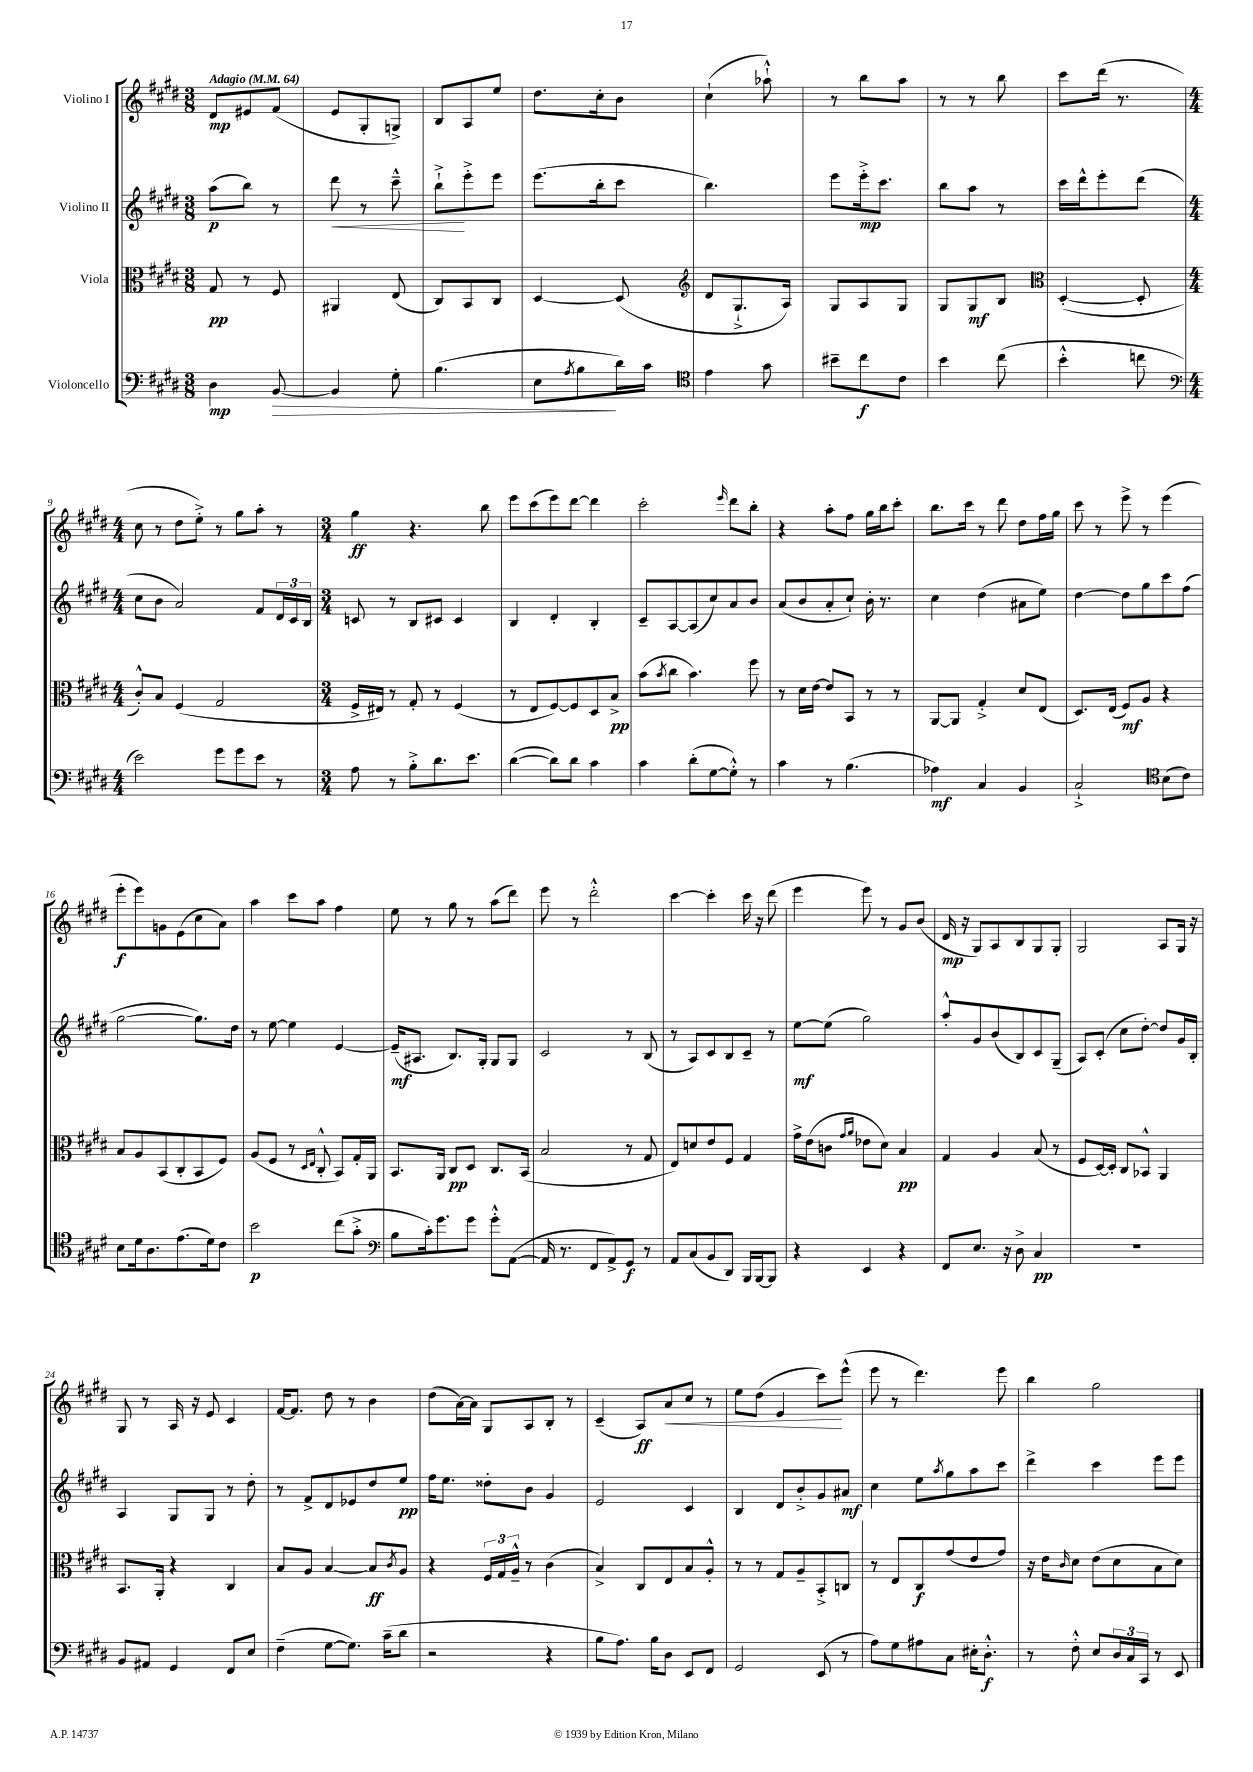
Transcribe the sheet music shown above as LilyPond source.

<<
\new StaffGroup <<
\new Staff = "s0" \with { instrumentName = "Violino I" } {
    \clef treble \key e \major \numericTimeSignature \time 3/8 \tempo "Adagio" 4 = 64
    dis'8\mp eis'8 fis'8( |
    e'8 gis8-. g8->) |
    b8 a8 e''8 |
    dis''8. cis''16-. b'8 |
    cis''4-!( aes''8-!-^) |
    r8 b''8 a''8 |
    r8 r8 b''8 |
    cis'''8 dis'''16( r8. |
    \numericTimeSignature \time 4/4 cis''8 r8 dis''8 e''8-.->) r8 gis''8 a''8-. r8 |
    \numericTimeSignature \time 3/4 gis''4\ff r4. b''8 |
    e'''8 cis'''8( e'''8) dis'''8~ dis'''4 |
    cis'''2-. \grace { e'''16 } dis'''8 b''8-. |
    r4 a''8-. fis''8 gis''16 b''16 cis'''8-. |
    b''8. cis'''16 r8 dis'''8 dis''8 fis''16 gis''16 |
    cis'''8 r8 e'''8-> r8 e'''4( |
    e'''8-.\f e'''8) g'8 e'8( cis''8 a'8) |
    a''4 cis'''8 a''8 fis''4 |
    e''8 r8 gis''8 r8 a''8( dis'''8) |
    e'''8 r8 dis'''2-.-^ |
    cis'''4~ cis'''4-. cis'''16 r16 dis'''8( |
    e'''4 e'''8) r8 gis'8 b'8( |
    dis'16\mp r16 gis8) a8 b8 gis8 gis8-. |
    gis2 a8 gis16 r16 |
    gis8 r8 a16 r16 e'8 cis'4 |
    fis'16~ fis'8. dis''8 r8 b'4 |
    dis''8( a'16~) a'16 gis8 a8 b8-. r8 |
    cis'4--( a8\ff) a'8\< cis''8 r8 |
    e''8 dis''8( e'4 cis'''8\!) e'''8-^( |
    e'''8 r8 dis'''4.) e'''8 |
    b''4 gis''2 \bar "|." |
}
\new Staff = "s1" \with { instrumentName = "Violino II" } {
    \clef treble \key e \major \numericTimeSignature \time 3/8
    a''8\p( b''8) r8 |
    dis'''8\< r8 cis'''8---^ |
    b''8-!->\! e'''8-.-> e'''8 |
    e'''8.( b''16-. cis'''8 |
    b''4.) |
    e'''8 e'''16-.->\mp cis'''8. |
    b''8 a''8 r8 |
    cis'''16 dis'''16-^ e'''8-. dis'''8( |
    \numericTimeSignature \time 4/4 cis''8 b'8 a'2) fis'8 \tuplet 3/2 { dis'16 cis'16 b16 } |
    \numericTimeSignature \time 3/4 c'8 r8 b8 cis'8 cis'4 |
    b4 dis'4-. b4-. |
    cis'8-- a8~ a8( cis''8) a'8 b'8 |
    a'8( b'8 a'8-. cis''8-!) b'16-. r8. |
    cis''4 dis''4( ais'8 e''8) |
    dis''4~ dis''8 gis''8 cis'''8 fis''8( |
    gis''2~ gis''8.) dis''16 |
    r8 e''8~ e''4 e'4~ |
    e'16--\mf( ais8. b8.) gis16-. gis8 gis8 |
    cis'2 r8 b8( |
    r8 a8) cis'8 b8 cis'8-- r8 |
    e''8~\mf e''8( gis''2) |
    a''8-.-^ gis'8 b'8( b8) cis'8 gis8--( |
    a8) cis'8-.( cis''8 dis''8~-.) dis''8 gis'16 b16-. |
    a4 gis8 gis8 r8 dis''8-. |
    r8 fis'8-> dis'8 ees'8 dis''8 e''8\pp |
    fis''16 e''8. disis''8-. b'8 gis'4 |
    e'2 cis'4 |
    b4 dis'8 b'8-.-> gis'8 ais'8\mf |
    cis''4 e''8 \acciaccatura { a''8 } gis''8 a''8 cis'''8 |
    dis'''4-> cis'''4 e'''8 e'''8 \bar "|." |
}
\new Staff = "s2" \with { instrumentName = "Viola" } {
    \clef alto \key e \major \numericTimeSignature \time 3/8
    gis8\pp r8 fis8 |
    ais,4 e8( |
    cis8) b,8 cis8 |
    dis4~ dis8( |
    \clef treble dis'8 gis8.-!-> a16) |
    gis8 a8 gis8 |
    gis8 gis8\mf b8 |
    \clef alto dis4~-.( dis8-. |
    \numericTimeSignature \time 4/4 cis'8-.-^) b8 fis4( gis2 |
    \numericTimeSignature \time 3/4 fis16-> eis16) r8 gis8-. r8 fis4( |
    r8 e8 fis8~) fis8 dis8 b8->\pp |
    b'8( \acciaccatura { b'8 } cis''8 b'4.) fis''8 |
    r8 dis'16 e'16~ e'8 b,8 r8 r8 |
    a,8~ a,8 gis4-.-> dis'8 e8( |
    dis8.) e16( fis8\mf) a8 r4 |
    b8 a8 b,8( cis8-. b,8 fis8) |
    a8( fis8 r8 \grace { dis16 e16 } cis8-.-^ b,8) gis16-. a,16 |
    b,8. a,16 cis8\pp dis8 cis8. b,16( |
    b2 r8 gis8 |
    e8) d'8 e'8 fis8 gis4 |
    gis'16-> e'16( c'8 \grace { gis'16 a'16 } ees'8 dis'8) b4\pp |
    gis4 a4 b8( r8 |
    fis8 dis16~) dis16-. cis8 bes,8-^ a,4 |
    b,8. a,16-. r4 cis4 |
    b8 a8 b4~ b8\ff \acciaccatura { cis'8 } a8 |
    r4 \tuplet 3/2 { fis16 gis16 a16---^ } r8 cis'4( |
    b4->) cis8 e8 b8 a8-.-^ |
    r8 r8 gis8 a8-- b,8-.-> c8 |
    r8 e8 cis8\f gis'8( e'8 gis'8) |
    r16 e'16 \grace { cis'16 } dis'8 e'8( dis'8 b8 dis'8) \bar "|." |
}
\new Staff = "s3" \with { instrumentName = "Violoncello" } {
    \clef bass \key e \major \numericTimeSignature \time 3/8
    dis4\mp b,8~\> |
    b,4 gis8-. |
    b4.( |
    e8 \acciaccatura { a8 } b8\! dis'16) cis'16 |
    \clef tenor e'4 gis'8 |
    bis'8-- cis''8\f cis'8 |
    b'4 cis''8( |
    b'4-.-^ c''8 |
    \numericTimeSignature \time 4/4 \clef bass e'2) gis'8 gis'8 e'8 r8 |
    \numericTimeSignature \time 3/4 a8 r8 b8-.-> dis'8. e'8. |
    dis'4~( dis'8) dis'8 cis'4 |
    cis'4 dis'8-.( gis8~ gis8-.-^) r8 |
    cis'4 r8 b4.( |
    aes4\mf) cis4 b,4 |
    cis2-!-> \clef tenor b8( cis'8) |
    b8 dis'16 a8. e'8.( dis'16) cis'8 |
    b'2\p cis''8( gis'8-.-> |
    \clef bass b8 cis'16-.) gis'8. gis'8 gis'8-.-^ a,8~( |
    a,16 r8. fis,8 a,8->) gis,8\f r8 |
    a,8 cis8( b,8 dis,8) b,,16 b,,16~ b,,8 |
    r4 e,4 r4 |
    fis,8 e8. r16 dis8-> cis4\pp |
    R2. |
    b,8 ais,8 gis,4 fis,8 e8 |
    fis4--( gis8~ gis8.) cis'16--( dis'8 |
    r2 r4 |
    b8 a8.) b16 dis8 e,8 fis,8 |
    gis,2 e,8( r8 |
    a8) gis8 ais8 cis8 eis16-. dis8.-.-^\f |
    r8 fis8-.-^ e8 \tuplet 3/2 { dis16 cis16 cis,16 } r8 e,8 \bar "|." |
}
>>
>>
